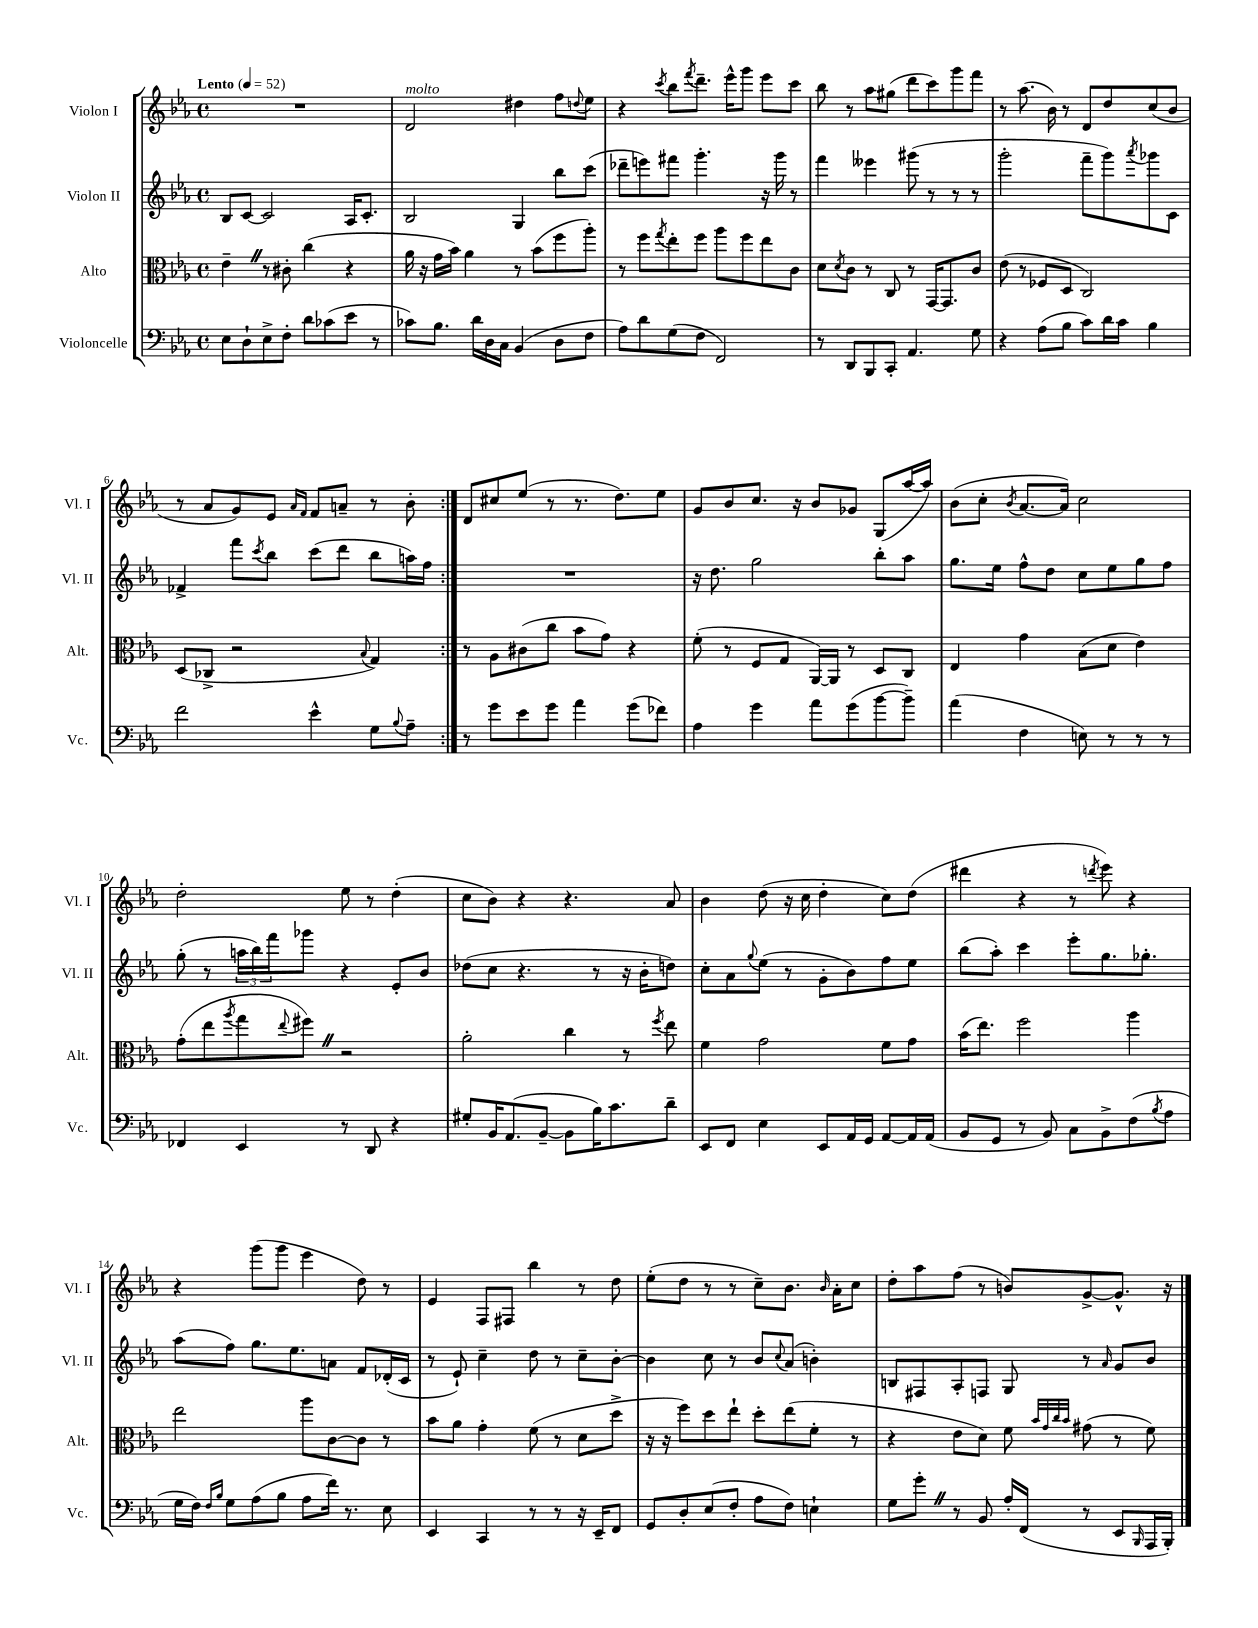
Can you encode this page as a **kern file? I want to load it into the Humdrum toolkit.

**kern	**kern	**kern	**kern
*staff4	*staff3	*staff2	*staff1
*clefF4	*clefC3	*clefG2	*clefG2
*k[b-e-a-]	*k[b-e-a-]	*k[b-e-a-]	*k[b-e-a-]
*M4/4	*M4/4	*M4/4	*M4/4
*met(c)	*met(c)	*met(c)	*met(c)
*MM52	*MM52	*MM52	*MM52
8E-	4e-~	8B-	1r
8D`	.	[8c	.
8E-^	8r	2c]	.
8F'	8c#'	.	.
8d	(4cc	.	.
(8c-	.	.	.
8e-	4r	16A-	.
.	.	8.c'	.
8r	.	.	.
=	=	=	=
8c-)	16a-	2B-	2d
.	16r	.	.
8.B-	16g	.	.
.	16b-)	.	.
.	4a-	.	.
16d	.	.	.
16D	.	.	.
16C	.	.	.
(4BB-	8r	4G	4dd#
.	(8b-	.	.
8D	8ff	8bb-	8ff
.	.	.	8qqdd
8F	8aa-')	(8ccc	8ee-
=	=	=	=
8A-)	8r	8ddd-~	4r
8d	8ff	8eee)	.
.	8qgg	.	8qccc
(8G	8ee-'	8fff#	8bb-
.	.	.	8qfff
8F	8ff	4.ggg'	8.ddd~
2FF)	8aa-	.	.
.	.	.	16eee-^^
.	8ff	.	8ggg
.	8ee-	16r	8eee-
.	.	16ggg	.
.	8c	8r	8ccc
=	=	=	=
8r	8d	4fff	8bb-
.	8qd	.	.
8DD	8c	.	8r
8BBB-	8r	4eee--	8aa-
8CC'	8C	.	(8gg#
4.AA-	8r	(8ggg#	8ddd
.	[16GG	8r	8ccc)
.	8.GG]	.	.
.	.	8r	8ggg
8G	8c	8r	8fff
=	=	=	=
4r	(8e-	2ggg'	8r
.	8r	.	(8.aa-
(8A-	8F-	.	.
.	.	.	16b-)
8B-	8D	.	8r
8c)	2C)	8fff~	8d
16d	.	8ggg)	8dd
16c	.	.	.
.	.	8qaaa-	.
4B-	.	8ggg-	(8cc
.	.	8c	8b-
=	=	=	=
2f	(8D	4f-^	8r
.	8C-^	.	8a-
.	2r	8fff	8g)
.	.	8qccc	.
.	.	8bb-	8e-
.	.	.	16qqa-
.	.	.	16qqf
4e-^^	.	(8ccc	8f
.	.	8ddd	8a~
.	8qqB-	.	.
8G	4G)	8bb-	8r
8qqB-	.	.	.
8A-~	.	16aa)	8b-'
.	.	16ff	.
=:|!	=:|!	=:|!	=:|!
8r	8r	1r	8d
8g	8A-	.	8cc#
8e-	(8c#	.	(8ee-
8g	8cc	.	8r
4a-	8b-	.	8.r
.	8g)	.	.
.	.	.	8.dd)
(8g	4r	.	.
8f-)	.	.	8ee-
=	=	=	=
4A-	(8f'	16r	8g
.	.	8.dd	.
.	8r	.	8b-
4g	8F	2gg	8.cc
.	8G	.	.
.	.	.	16r
8a-	[16AA-)	.	8b-
.	16AA-]	.	.
(8g	8r	.	8g-
[8b-	8D	8bb-'	(8G
8b-~])	8C	8aa-	[16aa-
.	.	.	16aa-])
=	=	=	=
(4a-	4E-	8.gg	(8b-
.	.	.	8cc'
.	.	16ee-	.
.	.	.	8qb-
4F	4g	8ff^^	[8.a-
.	.	8dd	.
.	.	.	16a-])
8E)	(8B-	8cc	2cc
8r	8d	8ee-	.
8r	4e-)	8gg	.
8r	.	8ff	.
=	=	=	=
4FF-	(8g'	(8gg'	2dd'
.	8ee-	8r	.
.	8qaa-	.	.
4EE-	8gg	24aa	.
.	.	24bb-)	.
.	.	24fff	.
.	8qqee-	.	.
.	8ff#)	8ggg-	.
8r	2r	4r	8ee-
8DD	.	.	8r
4r	.	8e-'	(4dd'
.	.	8b-	.
=	=	=	=
8G#'	2a-'	(8dd-	8cc
16BB-	.	8cc	8b-)
(8.AA-	.	.	.
.	.	4.r	4r
[8BB-~	.	.	.
8BB-]	4cc	.	4.r
16B-)	.	8r	.
8.c	.	.	.
.	8r	16r	.
.	.	16b-'	.
.	8qff	.	.
8d~	8ee-	8dd)	8a-
=	=	=	=
8EE-	4f	8cc'	4b-
8FF	.	8a-	.
.	.	8qqgg	.
4E-	2g	(8ee-	(8dd
.	.	8r	16r
.	.	.	16cc
8EE-	.	8g'	4dd'
16AA-	.	8b-)	.
16GG	.	.	.
[8AA-	8f	8ff	8cc)
16AA-]	8g	8ee-	(8dd
(16AA-	.	.	.
=	=	=	=
8BB-	(16b-	(8bb-	4ddd#
.	8.ee-)	.	.
8GG	.	8aa-')	.
8r	2ff	4ccc	4r
8BB-)	.	.	.
8C	.	8eee-'	8r
.	.	.	8qddd
8BB-^	.	8.gg	8eee-)
(8F	4aa-	.	4r
.	.	8.gg-'	.
8qB-	.	.	.
8A-	.	.	.
=	=	=	=
16G	2ee-	(8aa-	4r
16F)	.	.	.
16qqF	.	.	.
16qqB-	.	.	.
8G	.	8ff)	.
(8A-	.	8.gg	(8ggg
8B-	.	.	8ggg
.	.	8.ee-	.
8A-	8aa-	.	4eee-
16f)	[8c	8a	.
8.r	.	.	.
.	8c]	8f	8dd)
8E-	8r	(16d-'	8r
.	.	16c	.
=	=	=	=
4EE-	8b-	8r	4e-
.	8a-	8e-`)	.
4CC	4g'	4cc~	8F
.	.	.	8F#
8r	(8f	8dd	4bb-
8r	8r	8r	.
16r	8d	8cc~	8r
16EE-~	.	.	.
8FF	8dd^	[8b-'	8dd
=	=	=	=
8GG	16r	4b-]	(8ee-'
.	16r	.	.
8D'	8ff)	.	8dd
(8E-	8dd	8cc	8r
8F'	8ee-`	8r	8r
8A-	8dd'	8b-	8cc~)
.	.	8qqcc	.
8F)	(8ee-	(8a-	8.b-
4E`	8f'	4b')	.
.	.	.	16qqb-
.	.	.	16a-'
.	8r	.	8cc
=	=	=	=
8G	4r	8B	8dd'
8g'	.	8F#	8aa-
8r	8e-	8A-'	(8ff
8BB-	8d)	8F	8r
16A-'	8f	8G	8b)
(16FF	.	.	.
.	32qqb-	.	.
.	32qqg	.	.
.	32qqcc	.	.
.	32qqb-	.	.
8r	(8g#	8r	[8g^
.	.	16qqa-	.
8EE-	8r	8g	8.g^^]
16qqBBB-	.	.	.
16AAA-	8f)	8b-	.
16BBB-')	.	.	16r
==	==	==	==
*-	*-	*-	*-
